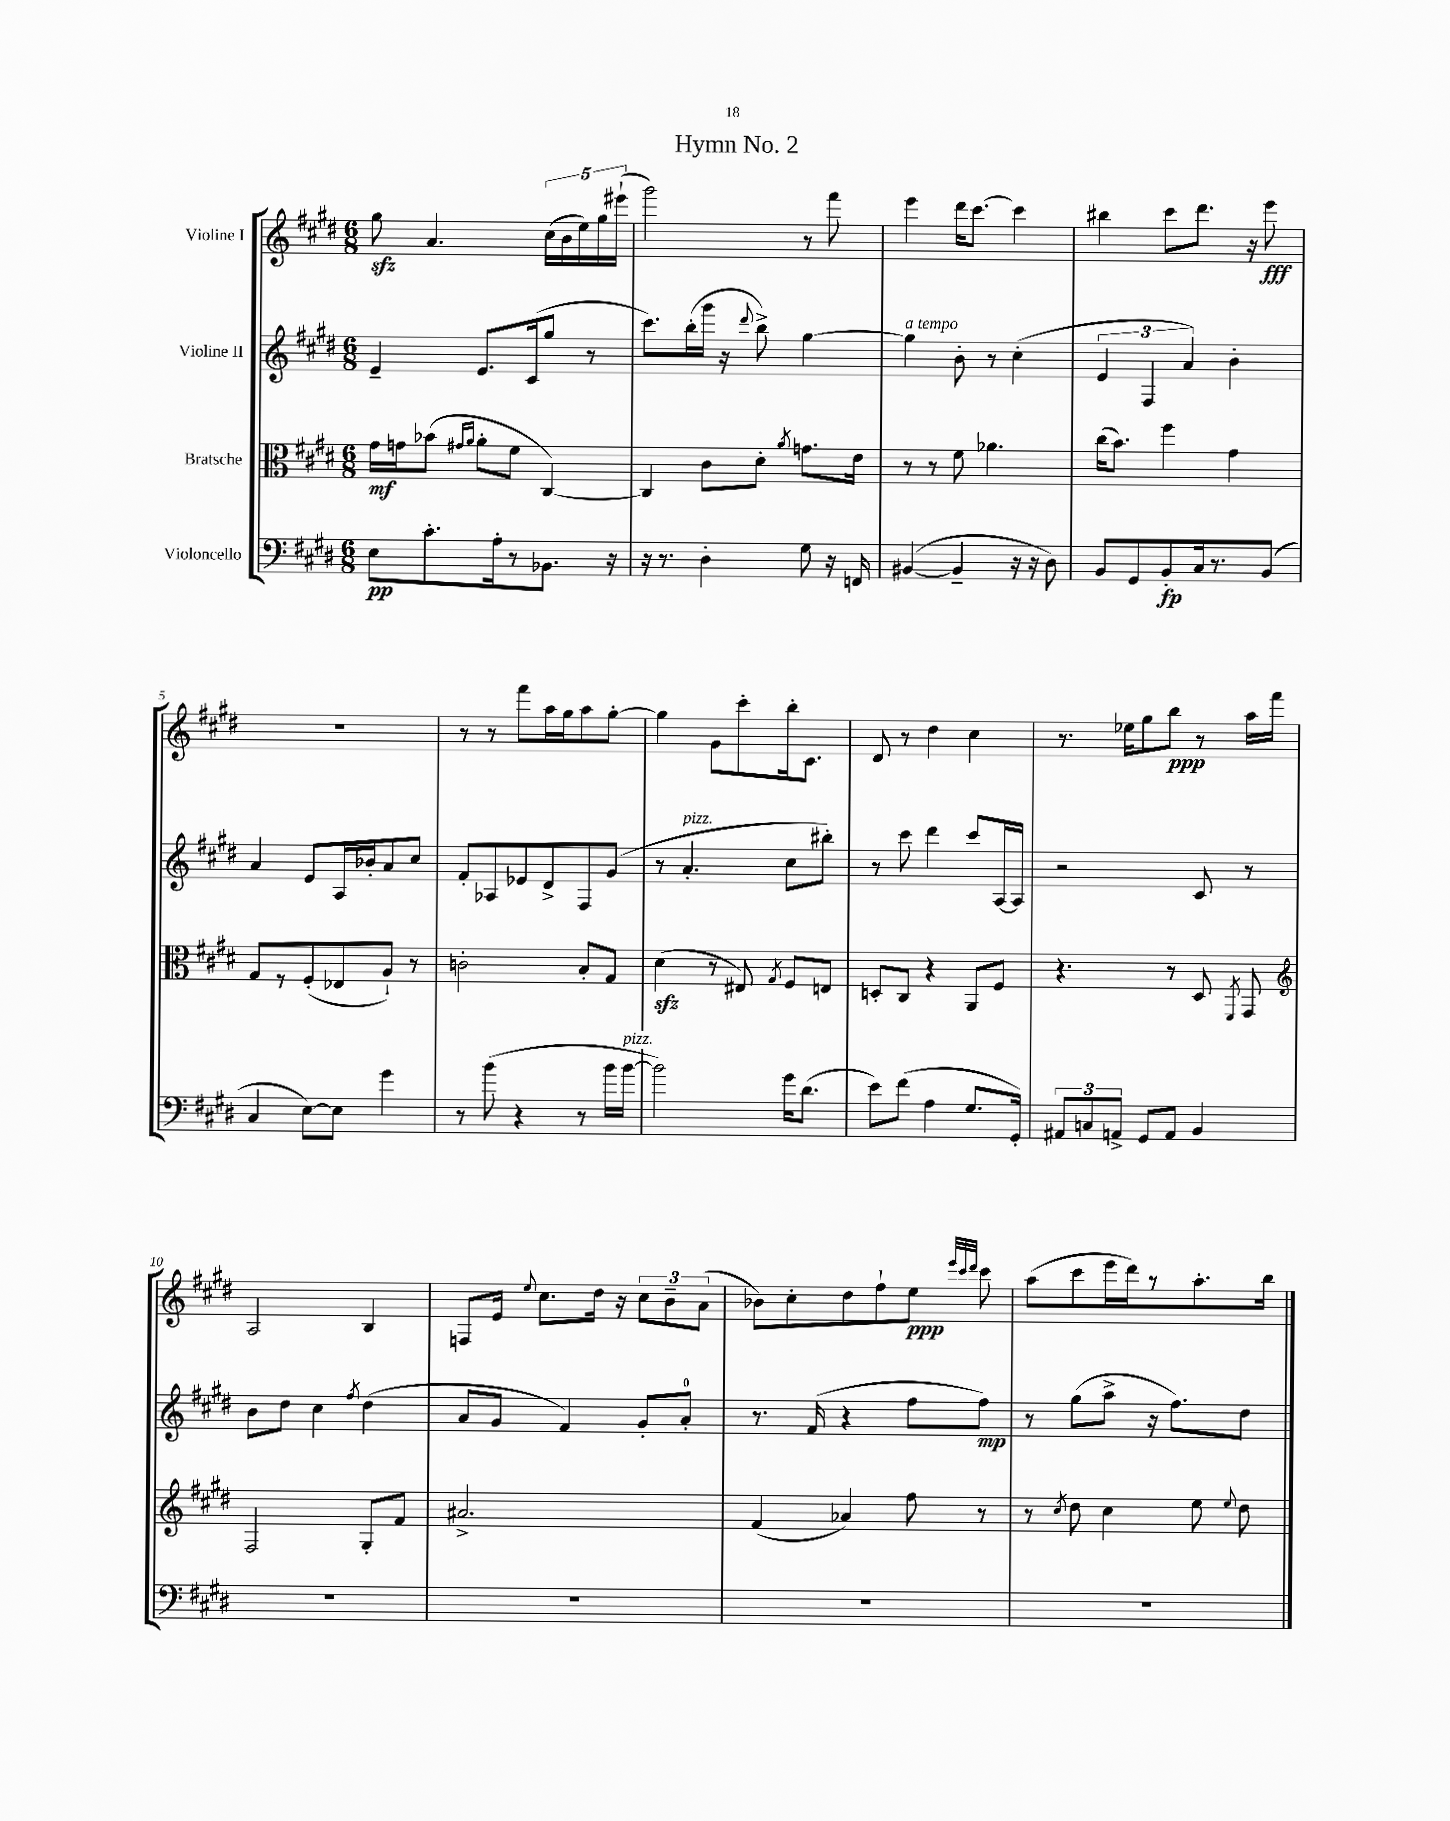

**kern	**dynam	**kern	**dynam	**kern	**dynam	**kern	**dynam
*part4	*part4	*part3	*part3	*part2	*part2	*part1	*part1
*staff4	*staff4	*staff3	*staff3	*staff2	*staff2	*staff1	*staff1
*I"Violoncello	*	*I"Bratsche	*	*I"Violine II	*	*I"Violine I	*
*clefF4	*	*clefC3	*	*clefG2	*	*clefG2	*
*k[f#c#g#d#]	*	*k[f#c#g#d#]	*	*k[f#c#g#d#]	*	*k[f#c#g#d#]	*
*M6/8	*	*M6/8	*	*M6/8	*	*M6/8	*
=1	=1	=1	=1	=1	=1	=1	=1
8E\L	pp	16g#\LL	mf	4e~/	.	8gg#zz\	.
.	.	16gn\J	.	.	.	.	.
8.c#'\	.	(8b-X\J	.	.	.	4.a/	.
.	.	16qqg#X/LL	.	.	.	.	.
.	.	16qqa/JJ	.	.	.	.	.
.	.	8a'\L	.	8.e/L	.	.	.
16A'\k	.	.	.	.	.	.	.
8r	.	8f#\J	.	.	.	.	.
.	.	.	.	(16c#/k	.	.	.
8.BB-X\J	.	[4C#/)	.	8gg#/J	.	(20cc#\LL	.
.	.	.	.	.	.	20b\	.
.	.	.	.	.	.	20ee\)	.
.	.	.	.	8r	.	.	.
.	.	.	.	.	.	20gg#\	.
16r	.	.	.	.	.	.	.
.	.	.	.	.	.	(20eee#X`\JJ	.
=2	=2	=2	=2	=2	=2	=2	=2
16r	.	4C#/]	.	8.ccc#\L)	.	2ggg#\)	.
8.r	.	.	.	.	.	.	.
.	.	.	.	(16bb'\L	.	.	.
4D#'\	.	8c#\L	.	16ggg#\JJ	.	.	.
.	.	.	.	16r	.	.	.
.	.	.	.	8qqddd#/	.	.	.
.	.	8d#'\J	.	8bb^\)	.	.	.
.	.	8qa/	.	.	.	.	.
8G#\	.	8.gn\L	.	[4gg#\	.	8r	.
16r	.	.	.	.	.	8fff#\	.
16FFn/	.	16e\Jk	.	.	.	.	.
=3	=3	=3	=3	=3	=3	=3	=3
!	!	!	!	!LO:TX:a:i:t=a tempo	!	!	!
([4BB#X/	.	8r	.	4gg#\]	.	4eee\	.
.	.	8r	.	.	.	.	.
4BB#~/]	.	8f#\	.	8b'\	.	16ddd#\KL	.
.	.	.	.	.	.	[8.ccc#\J	.
.	.	4.a-X\	.	8r	.	.	.
16r	.	.	.	(4cc#'\	.	4ccc#\]	.
16r	.	.	.	.	.	.	.
8D#\)	.	.	.	.	.	.	.
=4	=4	=4	=4	=4	=4	=4	=4
8BB/L	.	(16cc#\KL	.	6e/	.	4bb#X\	.
.	.	8.b\J)	.	.	.	.	.
8GG#/	.	.	.	.	.	.	.
.	.	.	.	6F#/	.	.	.
8BB'/	fp	4ff#\	.	.	.	8ccc#\L	.
.	.	.	.	6a/)	.	.	.
16C#/k	.	.	.	.	.	8.ddd#\J	.
8.r	.	.	.	.	.	.	.
.	.	4g#\	.	4b'\	.	.	.
.	.	.	.	.	.	16r	.
(8BB/J	.	.	.	.	.	8eee\	fff
!!LO:LB:g=z
=5	=5	=5	=5	=5	=5	=5	=5
4C#/	.	8G#/L	.	4a/	.	2.r	.
.	.	8r	.	.	.	.	.
[8E\L)	.	(8F#'/	.	8e/L	.	.	.
8E\J]	.	8E-X/	.	16A/L	.	.	.
.	.	.	.	16b-X'/J	.	.	.
4g#\	.	8A`/J)	.	8a/	.	.	.
.	.	8r	.	8cc#/J	.	.	.
=6	=6	=6	=6	=6	=6	=6	=6
8r	.	2cn'\	.	8f#'/L	.	8r	.
(8b\	.	.	.	8A-X/	.	8r	.
4r	.	.	.	8e-X/	.	8fff#\L	.
.	.	.	.	8d#^/	.	16aa\L	.
.	.	.	.	.	.	16gg#\J	.
8r	.	8B'/L	.	8F#/	.	8aa\	.
16b\LL	.	8G#/J	.	(8g#/J	.	[8gg#'\J	.
!LO:TX:a:i:t=pizz.	!	!	!	!	!	!	!
[16b\JJ	.	.	.	.	.	.	.
=7	=7	=7	=7	=7	=7	=7	=7
2b\])	.	(4d#zz\	.	8r	.	4gg#\]	.
!	!	!	!	!LO:TX:a:i:t=pizz.	!	!	!
.	.	.	.	4.a'/	.	.	.
.	.	8r	.	.	.	8g#\L	.
.	.	8E#X/)	.	.	.	8ccc#'\	.
.	.	8qG#/	.	.	.	.	.
16g#\KL	.	8F#/L	.	8cc#\L	.	16bb'\k	.
(8.d#\J	.	.	.	.	.	8.c#\J	.
.	.	8En/J	.	8bb#X'\J)	.	.	.
=8	=8	=8	=8	=8	=8	=8	=8
8e\L)	.	8Dn'/L	.	8r	.	8d#/	.
(8f#\J	.	8C#/J	.	8ccc#\	.	8r	.
4A\	.	4r	.	4ddd#\	.	4dd#\	.
8.G#/L	.	8AA/L	.	8ccc#/L	.	4cc#\	.
.	.	8F#/J	.	[16A/L	.	.	.
16GG#'/Jk)	.	.	.	16A/JJ]	.	.	.
=9	=9	=9	=9	=9	=9	=9	=9
12AA#X/L	.	4.r	.	2r	.	8.r	.
12Cn/	.	.	.	.	.	.	.
12AAn^/J	.	.	.	.	.	.	.
.	.	.	.	.	.	16ee-X\KL	.
8GG#/L	.	.	.	.	.	8gg#\	.
8AA/J	.	8r	.	.	.	8bb\J	ppp
4BB/	.	8D#/	.	8c#/	.	8r	.
.	.	8qFF#/	.	.	.	.	.
.	.	8GG#/	.	8r	.	16aa\LL	.
.	.	.	.	.	.	16fff#\JJ	.
!!LO:LB:g=z
=10	=10	=10	=10	=10	=10	=10	=10
*	*	*clefG2	*	*	*	*	*
2.r	.	2F#/	.	8b\L	.	2A/	.
.	.	.	.	8dd#\J	.	.	.
.	.	.	.	4cc#\	.	.	.
.	.	.	.	8qff#/	.	.	.
.	.	8G#'/L	.	(4dd#\	.	4B/	.
.	.	8f#/J	.	.	.	.	.
=11	=11	=11	=11	=11	=11	=11	=11
2.r	.	2.a#X^/	.	8a/L	.	8Fn/L	.
.	.	.	.	8g#/J	.	16e/Jk	.
.	.	.	.	.	.	8qqee/	.
.	.	.	.	.	.	8.cc#\L	.
.	.	.	.	4f#/)	.	.	.
.	.	.	.	.	.	16dd#\Jk	.
.	.	.	.	.	.	16r	.
.	.	.	.	8g#'/L	.	12cc#\L	.
.	.	.	.	.	.	12b~\	.
.	.	.	.	8a'/J	.	.	.
.	.	.	.	.	.	(12a\J	.
=12	=12	=12	=12	=12	=12	=12	=12
2.r	.	(4f#/	.	8.r	.	8b-X\L)	.
.	.	.	.	.	.	8cc#'\	.
.	.	.	.	(16f#/	.	.	.
.	.	4a-X/)	.	4r	.	8dd#\	.
.	.	.	.	.	.	8ff#`\	.
.	.	8ff#\	.	8ff#\L	.	8ee\J	ppp
.	.	.	.	.	.	32qqeee/LLL	.
.	.	.	.	.	.	32qqccc#/	.
.	.	.	.	.	.	32qqddd#/JJJ	.
.	.	8r	.	8ff#\J)	mp	8ccc#\	.
=13	=13	=13	=13	=13	=13	=13	=13
2.r	.	8r	.	8r	.	(8aa\L	.
.	.	8qcc#/	.	.	.	.	.
.	.	8dd#\	.	(8gg#\L	.	8ccc#\	.
.	.	4cc#\	.	8aa^\J	.	16eee\L	.
.	.	.	.	.	.	16ddd#\J)	.
.	.	.	.	16r	.	8r	.
.	.	.	.	8.ff#\L)	.	.	.
.	.	8ee\	.	.	.	8.aa'\	.
.	.	8qqee/	.	.	.	.	.
.	.	8dd#\	.	8dd#\J	.	.	.
.	.	.	.	.	.	16bb\Jk	.
==	==	==	==	==	==	==	==
*-	*-	*-	*-	*-	*-	*-	*-
